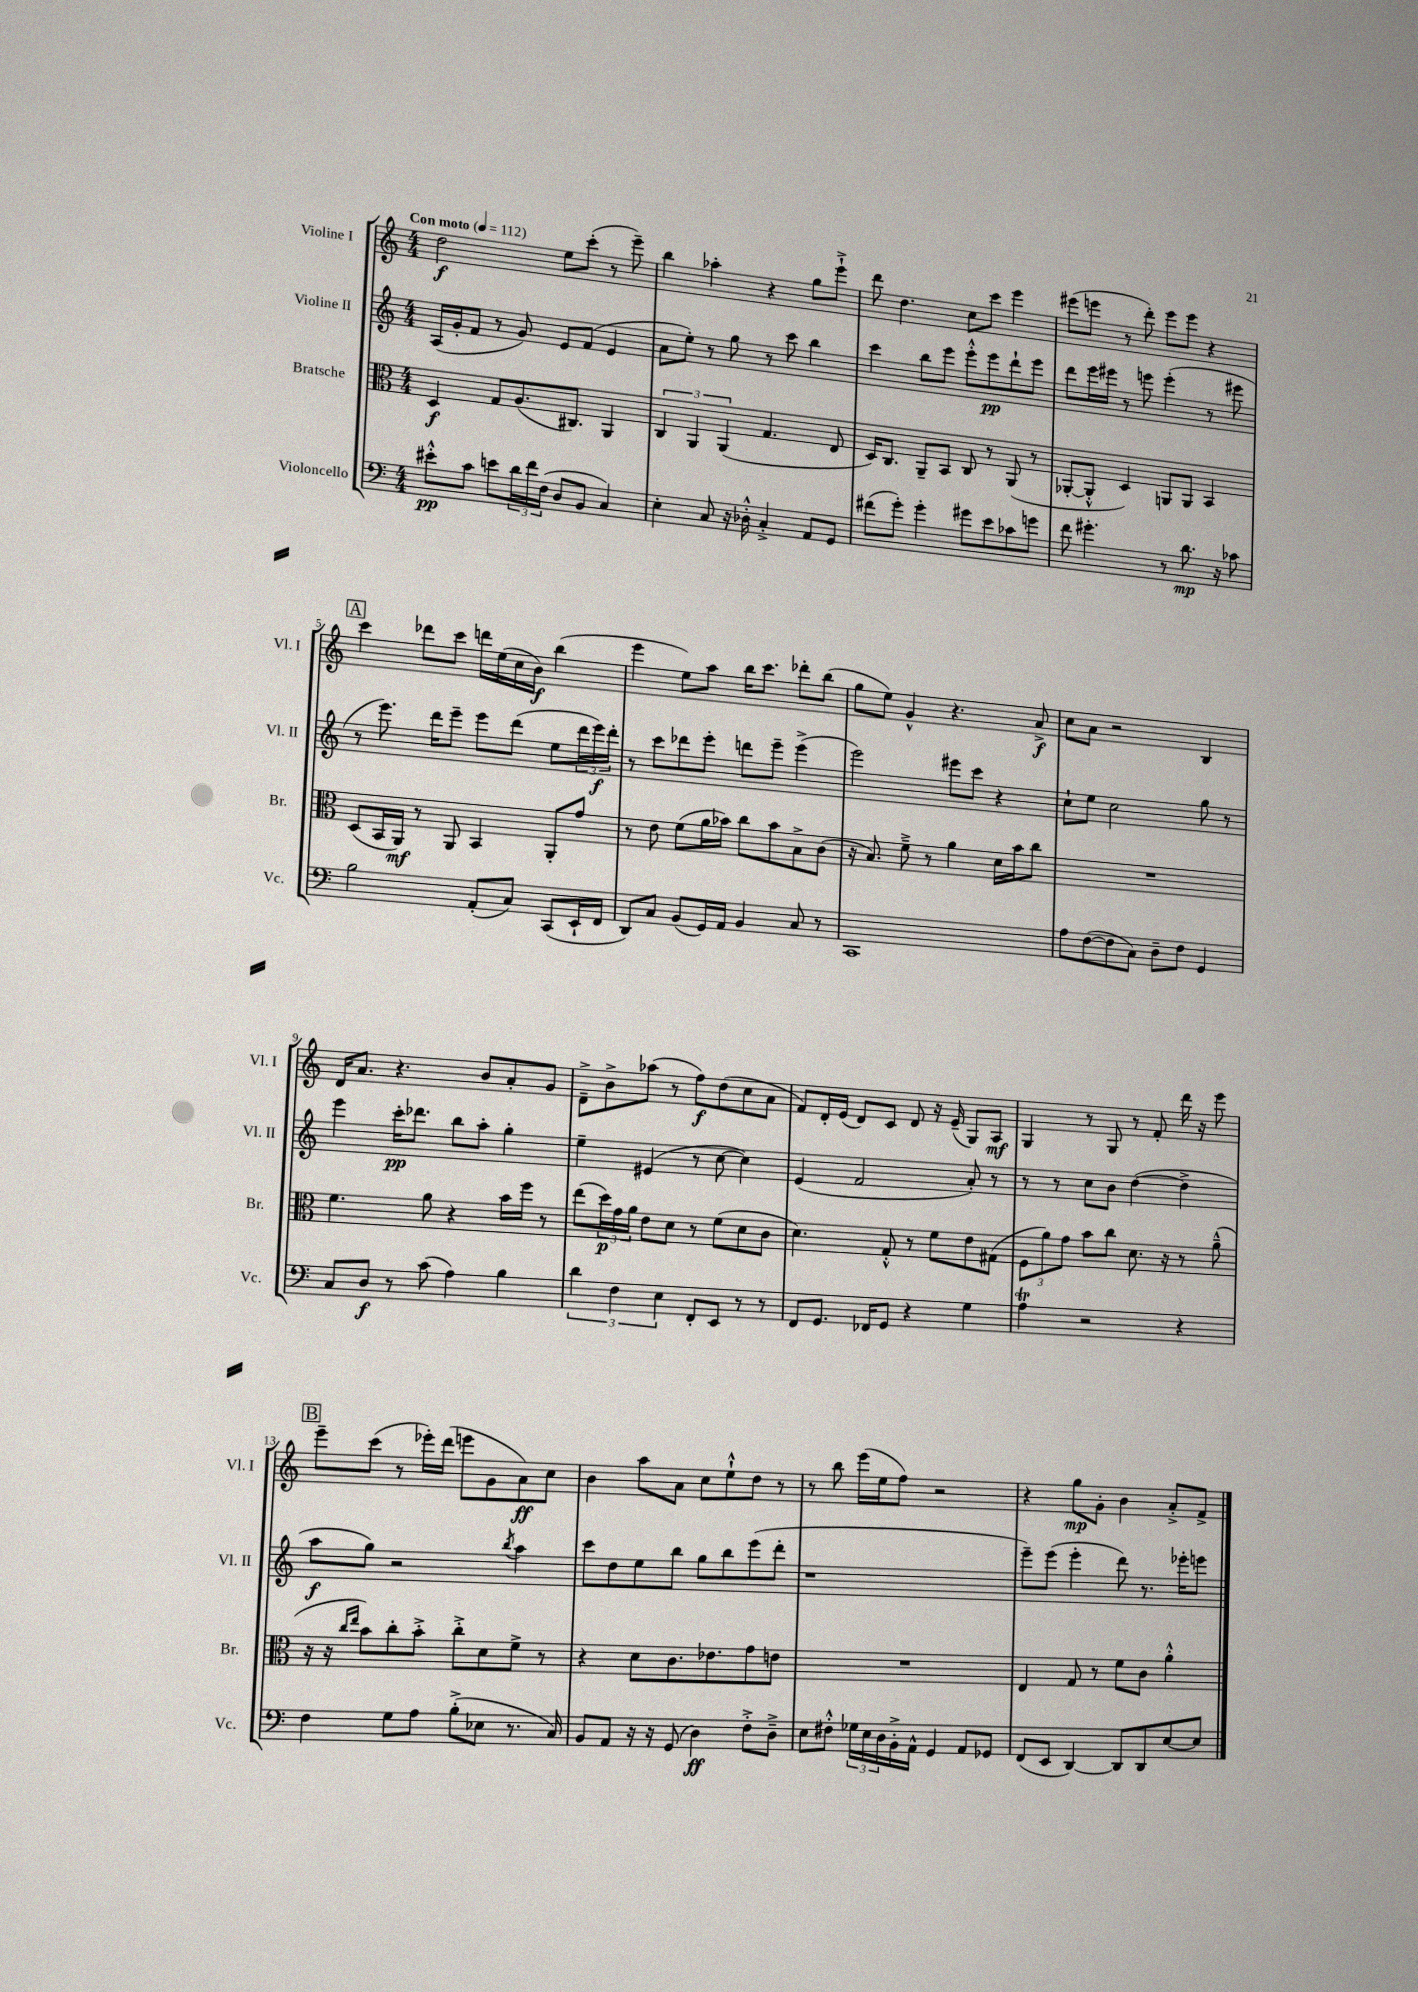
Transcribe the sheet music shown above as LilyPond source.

<<
\new StaffGroup <<
\new Staff = "s0" \with { instrumentName = "Violine I" shortInstrumentName = "Vl. I" } {
    \clef treble \key c \major \numericTimeSignature \time 4/4 \tempo "Con moto" 4 = 112
    d''2\f e''8 c'''8-.( r8 e'''8--) |
    b''4 aes''4-. r4 g''8 e'''8-!-> |
    d'''8 d''4. c''8 c'''8 e'''4 |
    eis'''8( e'''8 r8 d'''8-.) e'''8 e'''8 r4 |
    \mark \markup { \box "A" } c'''4 des'''8 c'''8 d'''16 e''16( c''16 b'16\f) b''4( |
    e'''4 e''8) a''8 b''16 c'''8. des'''8-. b''8( |
    g''8 e''8) g'4-^ r4. a'8->\f |
    c''8 a'8 r2 b4 |
    d'16 a'8. r4. b'8 a'8-. g'8 |
    d'8---> b'8-> aes''8( r8 f''8\f) d''8( c''8 a'8 |
    f'8) d'16-. e'16( d'8) c'8 d'8 r16 e'16--( g8) a8\mf |
    g4 r8 g8 r8 f'8-. d'''16 r16 e'''8 |
    \mark \markup { \box "B" } e'''8-- c'''8( r8 ees'''16-.) d'''16( e'''8 g'8 a'8\ff) c''8 |
    b'4 a''8 a'8 c''8 e''8-!-^ d''8 r8 |
    r8 b''8 e'''16( e''16 f''8) r2 |
    r4 g''8\mp g'8-. b'4 a'8-.-> f'8-> \bar "|." |
}
\new Staff = "s1" \with { instrumentName = "Violine II" shortInstrumentName = "Vl. II" } {
    \clef treble \key c \major \numericTimeSignature \time 4/4
    a16( g'16-. f'8 r8 g'8) e'8 f'8( e'4 |
    a'8 e''8-.) r8 g''8 r8 c'''8 b''4 |
    c'''4 b''8 e'''8 e'''8-.-^ e'''8\pp d'''8-! e'''8 |
    d'''8 e'''16 eis'''16 r8 e'''8 e'''4-.( r8 eis'''8 |
    \mark \markup { \box "A" } r8 e'''8.) d'''16 e'''8-- e'''8 d'''8( e''8 \tuplet 3/2 { d'''16 e'''16\f) d'''16-. } |
    r8 c'''8 des'''8 e'''8-. d'''8 e'''8-- e'''4->( |
    e'''2) eis'''8 c'''8 r4 |
    c''8-! e''8 c''2 g''8 r8 |
    e'''4 c'''16-.\pp des'''8. b''8 a''8-. g''4-. |
    e''4-- eis'4( r8 c''8~ c''4) |
    e'4( f'2 a'8-.) r8 |
    r8 r8 c''8 b'8 d''4~( d''4-> |
    \mark \markup { \box "B" } a''8\f g''8) r2 \acciaccatura { b''8 } a''4 |
    c'''8 d''8 e''8 b''8 g''8 b''8 e'''8( d'''8-. |
    r1 |
    e'''8--) e'''8( e'''4-. d'''8) r8. ees'''16-. e'''8 \bar "|." |
}
\new Staff = "s2" \with { instrumentName = "Bratsche" shortInstrumentName = "Br." } {
    \clef alto \key c \major \numericTimeSignature \time 4/4
    d4\f g8 a8.( cis8.) a,4 |
    \tuplet 3/2 { c4 a,4 a,4( } g4. e8 |
    d16) c8. a,8-- b,8 c8 r8 a,8( r8 |
    aes,8~-. aes,8-.-^ d4) a,8 a,8 b,4 |
    \mark \markup { \box "A" } d8( b,16 a,16\mf) r8 a,8 b,4 a,8-. g'8 |
    r8 e'8 f'8( a'16 bes'16) c''8 bes'8 b8-> c'8( |
    r16 b8.) f'8---> r8 a'4 d'16 b'16 c''8 |
    R1 |
    f'4. a'8 r4 b'16 f''16 r8 |
    e''8( \tuplet 3/2 { d''16\p) g'16 a'16 } e'8 d'8 r8 f'8( d'8 c'8 |
    d'4.) g8-.-^ r8 f'8 e'8 gis8( |
    \tuplet 3/2 { f8 a'8) g'8 } b'8 c''8 d'8. r16 r8 a'8---^( |
    \mark \markup { \box "B" } r16 r16 \grace { c''16 e''16 } b'8) c''8-. b'8-.-> c''8-.-> d'8 f'8-> r8 |
    r4 d'8 c'8. ees'8. g'8 e'8 |
    R1 |
    e4 g8 r8 f'8 c'8 a'4-.-^ \bar "|." |
}
\new Staff = "s3" \with { instrumentName = "Violoncello" shortInstrumentName = "Vc." } {
    \clef bass \key c \major \numericTimeSignature \time 4/4
    eis'8-.-^\pp c'8 e'8 \tuplet 3/2 { d'16 f'16 f16( } d8 b,8 c4) |
    e4-. c8 r16 des16-.-^ c4-.-> a,8 g,8 |
    fis'8( g'8-.) g'4-. gis'8 e'8 ces'8 g'8 |
    f'8 gis'4.-. r8 d'8.\mp r16 ces'8 |
    \mark \markup { \box "A" } b2 a,8-.( c8) c,8( e,16-! f,16 |
    d,8) c8 b,8( g,16) a,16 b,4 c8 r8 |
    c,1 |
    a8 f8~( f8 c8) d8-- f8 g,4 |
    c8 d8\f r8 c'8( a4) b4 |
    \tuplet 3/2 { d'4 f4 e4 } f,8-. e,8 r8 r8 |
    f,8 g,8. fes,16 g,8 r4 g4 |
    a4\trill r2 r4 |
    \mark \markup { \box "B" } f4 g8 a8 b8-.->( ees8 r8. c16) |
    b,8 a,8 r16 r16 g,8( d4\ff) f8-.-> d8---> |
    e8 fis8-.-^ \tuplet 3/2 { ges16 e16 d16 } b,16-.-> a,16-^ g,4 a,8 ges,8 |
    f,8( e,8 d,4~) d,8 d,8 e8~ e8 \bar "|." |
}
>>
>>
